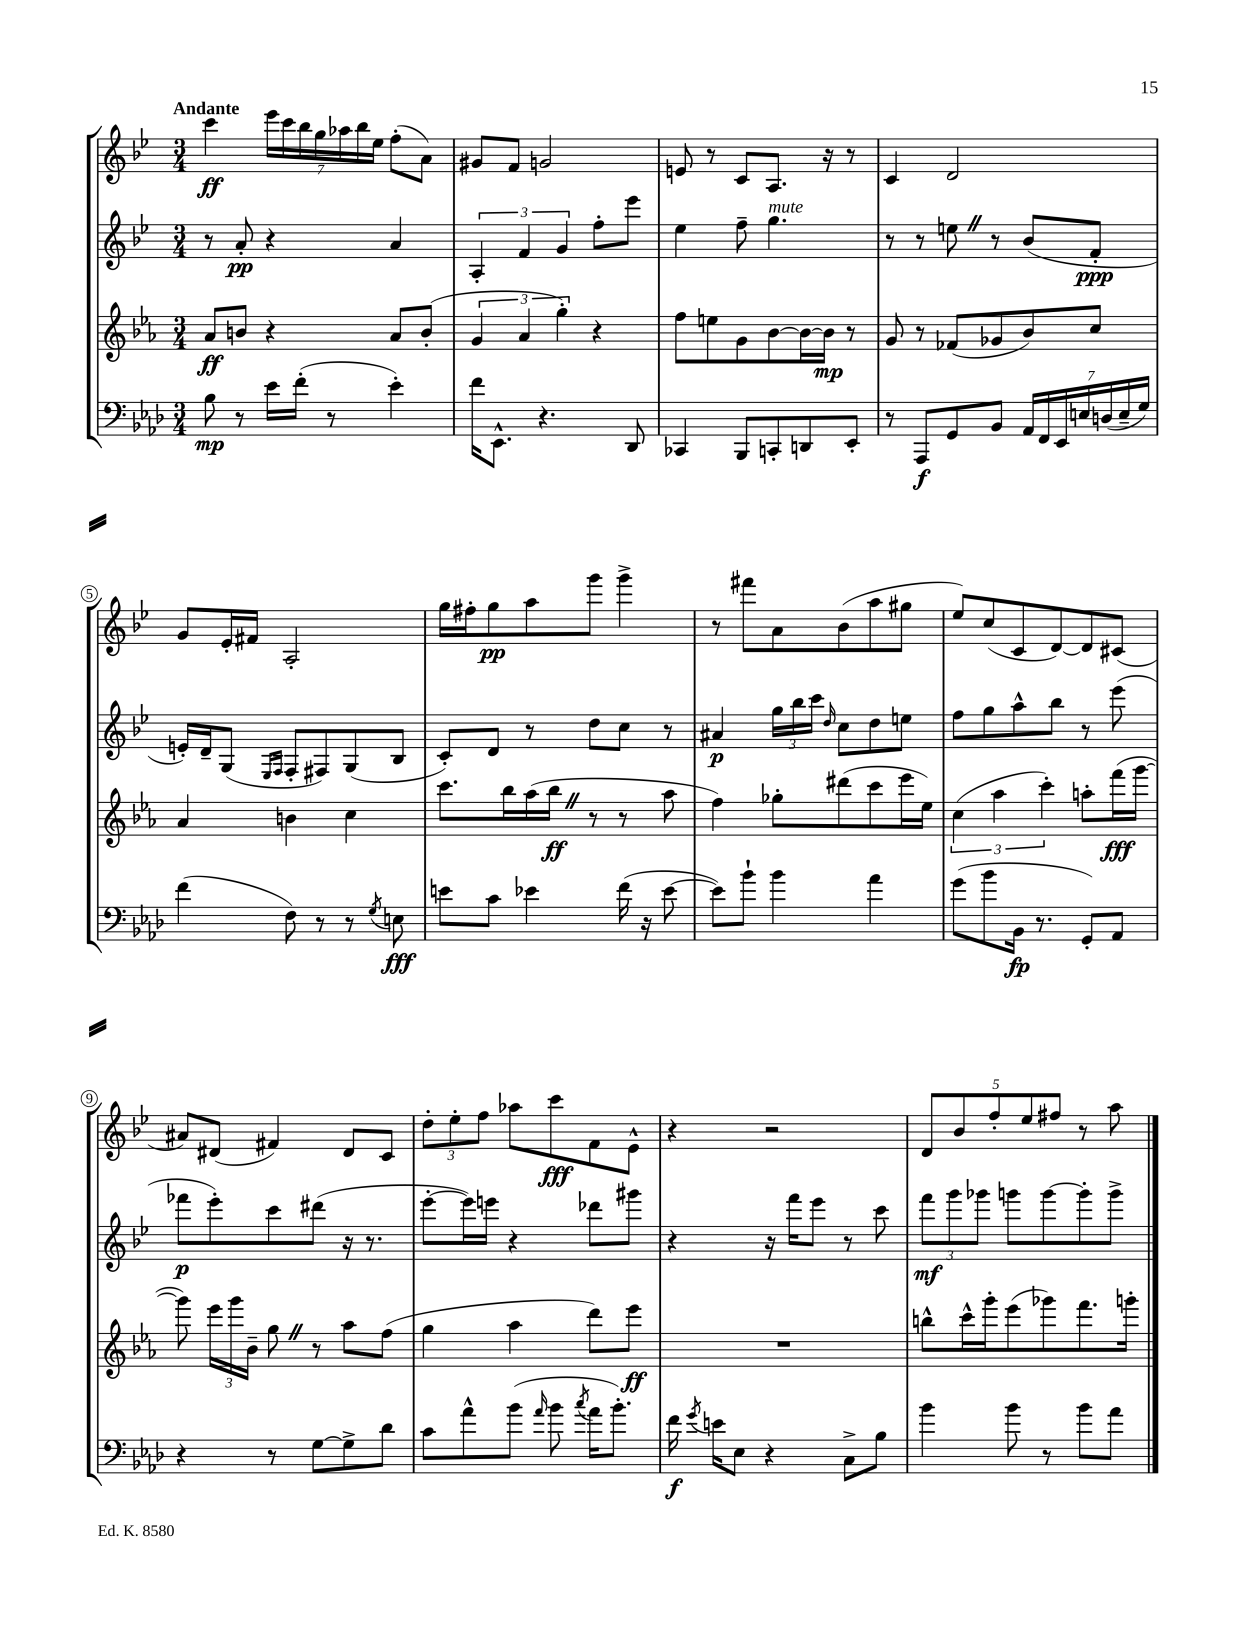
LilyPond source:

<<
\new StaffGroup <<
\new Staff = "s0" {
    \clef treble \key bes \major \numericTimeSignature \time 3/4 \tempo "Andante"
    \autoBeamOff c'''4\ff \tuplet 7/4 { ees'''16[ c'''16 bes''16 g''16 aes''16 bes''16 ees''16] } f''8[-.( a'8]) |
    gis'8[ f'8] g'2 |
    e'8 r8 c'8[ a8.] r16 r8 |
    c'4 d'2 |
    g'8[ ees'16-. fis'16] a2-. |
    g''16[ fis''16-. g''8\pp a''8 g'''8] g'''4-> |
    r8 fis'''8[ a'8 bes'8( a''8 gis''8] |
    ees''8[) c''8( c'8 d'8~) d'8 cis'8]( |
    ais'8[) dis'8]( fis'4) dis'8[ c'8] |
    \tuplet 3/2 { d''8[-. ees''8-. f''8] } aes''8[ c'''8\fff f'8 ees'8]-^ |
    r4 r2 |
    \tuplet 5/4 { d'8[ bes'8 f''8-. ees''8 fis''8] } r8 a''8 \bar "|." |
}
\new Staff = "s1" {
    \clef treble \key bes \major \numericTimeSignature \time 3/4
    \autoBeamOff r8 a'8-.\pp r4 a'4 |
    \tuplet 3/2 { a4-. f'4 g'4 } f''8[-. ees'''8] |
    ees''4 f''8-- g''4.^\markup { \italic "mute" } |
    r8 r8 e''8 \once \override BreathingSign.text = \markup { \musicglyph "scripts.caesura.straight" } \breathe r8 bes'8[( f'8]-.\ppp |
    e'16[-.) d'16-- g8]( \grace { ees16[ f16] } f8[-. fis8) g8( bes8] |
    c'8[-.) d'8] r8 d''8[ c''8] r8 |
    ais'4\p \tuplet 3/2 { g''16[ bes''16 c'''16] } \grace { d''16 } c''8[ d''8 e''8] |
    f''8[ g''8 a''8-^ bes''8] r8 ees'''8( |
    fes'''8[\p ees'''8-.) c'''8 dis'''8]( r16 r8. |
    ees'''8[~-. ees'''16) e'''16] r4 des'''8[ gis'''8] |
    r4 r16 f'''16[ ees'''8] r8 c'''8 |
    \tuplet 3/2 { f'''8[\mf g'''8 ges'''8] } g'''8[ g'''8~ g'''8-. g'''8]-> \bar "|." |
}
\new Staff = "s2" {
    \clef treble \key ees \major \numericTimeSignature \time 3/4
    \autoBeamOff aes'8[\ff b'8] r4 aes'8[ b'8]-.( |
    \tuplet 3/2 { g'4 aes'4 g''4-.) } r4 |
    f''8[ e''8 g'8 bes'8~ bes'16~ bes'16]\mp r8 |
    g'8 r8 fes'8[( ges'8 bes'8) c''8] |
    aes'4 b'4 c''4 |
    c'''8.[ bes''16 aes''16( bes''16]\ff \once \override BreathingSign.text = \markup { \musicglyph "scripts.caesura.straight" } \breathe r8 r8 aes''8 |
    f''4) ges''8[-. dis'''8( c'''8 ees'''16 ees''16]) |
    \tuplet 3/2 { c''4( aes''4 c'''4-.) } a''8[-. f'''16\fff( g'''16]~ |
    g'''8) \tuplet 3/2 { ees'''16[ g'''16 bes'16]-- } g''8 \once \override BreathingSign.text = \markup { \musicglyph "scripts.caesura.straight" } \breathe r8 aes''8[ f''8]( |
    g''4 aes''4 d'''8[) ees'''8]\ff |
    R2. |
    b''8[-^ c'''16-^ g'''16-. ees'''8( ges'''8) f'''8. g'''16]-. \bar "|." |
}
\new Staff = "s3" {
    \clef bass \key aes \major \numericTimeSignature \time 3/4
    \autoBeamOff bes8\mp r8 ees'16[ f'16]-.( r8 ees'4-.) |
    f'16[ ees,8.]-^ r4. des,8 |
    ces,4 bes,,8[ c,8-. d,8 ees,8]-. |
    r8 aes,,8[\f g,8 bes,8] \tuplet 7/4 { aes,16[ f,16 ees,16 e16 d16( e16-- g16]) } |
    f'4( f8) r8 r8 \acciaccatura { g8 } e8\fff |
    e'8[ c'8] ees'4 f'16( r16 ees'8~ |
    ees'8[) bes'8]-! bes'4 aes'4 |
    g'8[( bes'8 bes,16]\fp r8. g,8[-.) aes,8] |
    r4 r8 g8[~ g8-> des'8] |
    c'8[ aes'8-^ bes'8]( \grace { aes'16 } bes'8 \acciaccatura { c''8 } aes'16[ bes'8.]-.) |
    f'16\f \acciaccatura { g'8 } e'16[ ees8] r4 c8[-> bes8] |
    bes'4 bes'8 r8 bes'8[ aes'8] \bar "|." |
}
>>
>>
\layout { \context { \Score \override BarNumber.stencil = #(make-stencil-circler 0.1 0.3 ly:text-interface::print) } }
